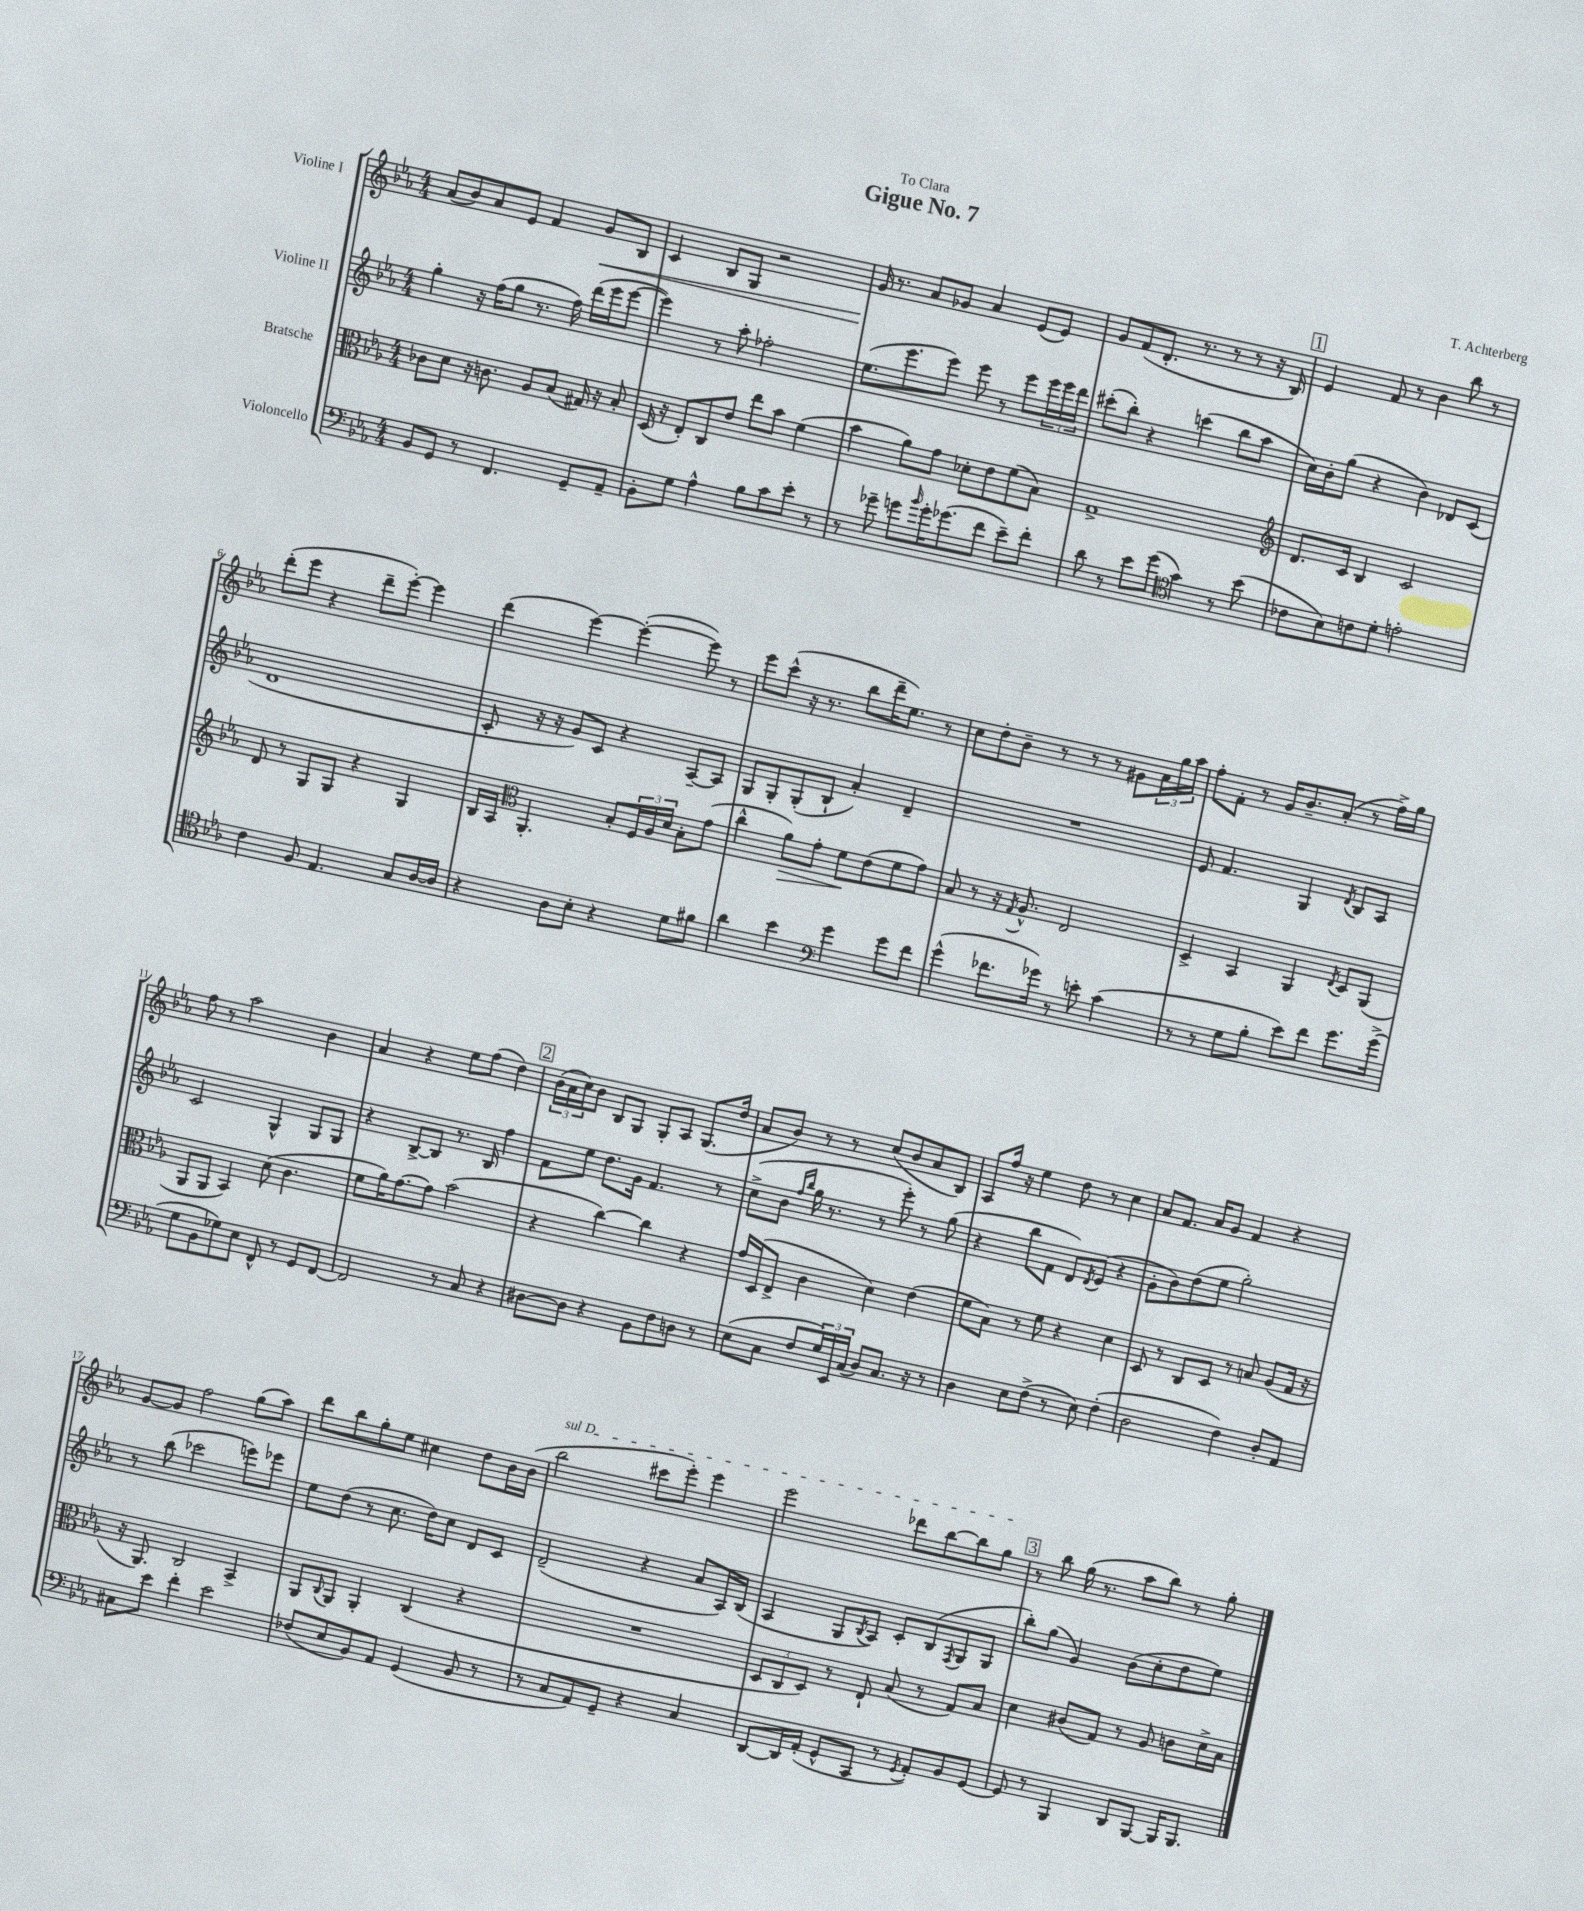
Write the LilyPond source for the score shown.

\header { title = "Gigue No. 7" composer = "T. Achterberg" dedication = "To Clara" }
<<
\new StaffGroup <<
\new Staff = "s0" \with { instrumentName = "Violine I" } {
    \clef treble \key ees \major \numericTimeSignature \time 4/4
    aes'8( bes'8) aes'8 ees'8 f'4 g'8\< bes8 |
    c'4 bes8 g8 r2 |
    g'16\! r8. aes'8 ges'8 aes'4 ees'8( ees'8) |
    g'8 f'8( d'8.-. r8. r8 r8 r16 bes16) |
    \mark \markup { \box "1" } ees'4 f'8 r8 bes'4 bes''8 r8 |
    d'''8-.( ees'''8 r4 d'''8-- ees'''8~-.) ees'''4 |
    d'''4( ees'''4~) ees'''4~-.( ees'''8) r8 |
    ees'''8 c'''8-^( r16 r8. bes''8 d'''16-- ees''8.) r8 |
    c''8 d''8-. bes'8-- r8 r8 r8 gis'8 \tuplet 3/2 { aes'16 g''16 aes''16 } |
    f''8-. f'8-. r8 g'16 bes'8.-- aes'8-.( r8 f''16->) g''16 |
    f''8 r8 aes''2 bes'4 |
    aes'4 r4 ees''8 f''8( d''4) |
    \mark \markup { \box "2" } \tuplet 3/2 { bes'16( aes'16 c''16) } bes'8 bes8 g8 g8-. aes8 g8.( d''16 |
    aes'8 bes'8) r8 r8 c''8( bes'8 aes'8 bes8) |
    aes8 f''16 r16 ees''4 d''8 r8 c''4 |
    aes'8 f'8. aes'16 g'8 f'4 r4 |
    g'8~ g'8 f''2 g''8( aes''8) |
    d'''8 bes''8 g''8-. ees''8 cis''4 d''8 bes'16 bes'16( |
    \once \override TextSpanner.bound-details.left.text = \markup { \italic "sul D" } bes''2\startTextSpan cis'''8 ees'''8-.) ees'''4 |
    ees'''2 des'''8 bes''8~ bes''8 g''8\stopTextSpan |
    \mark \markup { \box "3" } r8 bes''8 g''16( r8. aes''8 bes''8) r8 g''8-. \bar "|." |
}
\new Staff = "s1" \with { instrumentName = "Violine II" } {
    \clef treble \key ees \major \numericTimeSignature \time 4/4
    g''4-. r16 f''16( g''8 r8. f''16) d'''16( ees'''16 ees'''8~ |
    ees'''4) r8 aes''8-. fes''2-. |
    ees''8.( ees'''8. ees'''8) ees'''8 r8 ees'''8 \tuplet 3/2 { ees'''16 ees'''16 d'''16 } |
    cis'''8-.( bes''8-.) r4 c'''4( bes''8 aes''8 |
    \mark \markup { \box "1" } c''16) bes'16-. g''8( r4 bes'4) des'8 c'8( |
    d'1 |
    c'8-. r16 r16 g'8) c'8 r4 aes8~-- aes8 |
    g8 g8-. g8-.( bes8-! aes'4-.) d'4-- |
    R1 |
    ees'8 f'4. g4 \acciaccatura { d'8 } bes8 aes8 |
    c'2 g4-^ g8 g8 |
    r4 bes8~-> bes8 r8. bes16 f''4 |
    \mark \markup { \box "2" } f'8 ees''8 d''8. g'16 f'4. r8 |
    c''8->( bes'8 \grace { f''16 bes''16 } g''16 r8. r8 ees'''8-.) r8 g''8( |
    r4 bes''8 f'8 d'8) \acciaccatura { d'8 } ees'8( r4 |
    g'8-. bes'8) d''8( ees''8 g''2-.) |
    r8 bes''8( ces'''2 e'''8) ees'''8 |
    ees''8 d''8( r8 c''8. d''16) c''8 d'8 c'8 |
    d'2--( r4 aes'8 aes16) bes16( |
    aes4 g8 \acciaccatura { bes8 } aes8) c'8-. bes8( \acciaccatura { f8 } g8 g8 |
    \mark \markup { \box "3" } bes''8-.) g''8( g'4) bes'8( c''8-. d''8 ees''8) \bar "|." |
}
\new Staff = "s2" \with { instrumentName = "Bratsche" } {
    \clef alto \key ees \major \numericTimeSignature \time 4/4
    ces'8 d'8 r16 c'8. aes8 bes8( gis16) r16 bes8-. |
    d16( r16 ees8-.) c8 ees'8 ees''8 bes'8 f'4( |
    bes'4 aes'8) g'8 des'8-. ees'8 f'8( bes8) |
    g1-> |
    \mark \markup { \box "1" } \clef treble d'8. c'16 bes4 c'2 |
    d'8 r8 g8 g8 r4 g4 |
    bes16 aes16 \clef alto aes,4.-. bes8-. \tuplet 3/2 { f16 aes16 d'16 } bes8-. g'8( |
    c''4-^ aes'8\>) g'8-. f'8\! ees'8( f'8 g'8) |
    bes8 r8 r16 \acciaccatura { g8 } aes8.-^ ees2 |
    d4-> bes,4 aes,4 \acciaccatura { ees8 } d8 aes,8( |
    aes,8 aes,8 bes,4) d'8( c'4. |
    f'8 aes'16) g'8.~ g'8 bes'2( |
    \mark \markup { \box "2" } r4 c''4~) c''4 r4 |
    g'16 d16( ees8-> c'4 d'4) ees'4( |
    f'8 bes8) r8 f'8 r4 d'4 |
    d8 r8 c8 d8 r8 b8 aes8( g16 r16 |
    r16 aes,8.) c2 bes,4-> |
    aes,8 \appoggiatura { c8 } aes,8 aes,4-. c4( r4 |
    R1 |
    \tuplet 3/2 { d8 c8 d8) } r8 ees8-! bes8( r8 g8) bes8 |
    \mark \markup { \box "3" } d'4 cis'8( g8) r8 aes8 c'8 d'16-> bes16 \bar "|." |
}
\new Staff = "s3" \with { instrumentName = "Violoncello" } {
    \clef bass \key ees \major \numericTimeSignature \time 4/4
    bes,8 g,8 r8 f,4. g,8-- aes,8-- |
    bes,8-. g8 aes4-^ bes8 c'8 ees'8-. r8 |
    r8 ges'8-- g'8 \grace { bes'16 } g'16-. ges'8.( f'8 ees'8--) f'8-. |
    d'8 r8 ees'8 g'8( \clef tenor g'4) r8 bes'8( |
    \mark \markup { \box "1" } ces'8 bes8) c'8 d'8-. e'2-. |
    c'4 f8 ees4. g8 aes16~ aes16 |
    r4 aes8 bes8-. r4 d'8 fis'8 |
    aes'4 bes'4 \clef bass g'4 g'8 f'8 |
    g'4-^( fes'8. ges'16) r8 e'8-. c'4( |
    r8 r8 g8 bes8-. ees'8) f'8 g'8. g'16->( |
    g8 bes,8 ges8) ees8 f,8-^ r8 g,8 f,8~ |
    f,2 r8 c8 r4 |
    \mark \markup { \box "2" } dis8~ dis8 r4 bes,8 f8 d8 r8 |
    ees8( c8 f8 \tuplet 3/2 { g16) ees,16 c16( } d8) c8. r16 r8 |
    d4 ees8 f8->( r8 ees8) f4-.( |
    d2 f4) d8-. aes,8 |
    cis8 ees'8 f'4-. ees'2 |
    fes8( ees8 bes,8) aes,8 g,4( bes,8 r8 |
    r8 c8 aes,8) g,8-- r4 c4 |
    d,8~ d,16 aes,16-.( g,8-^ c,8 r8 \acciaccatura { g,8 } aes,8-.) bes,8 g,8~ |
    \mark \markup { \box "3" } g,8 r8 bes,,4 d,8 bes,,8~ bes,,16 bes,,8. \bar "|." |
}
>>
>>
